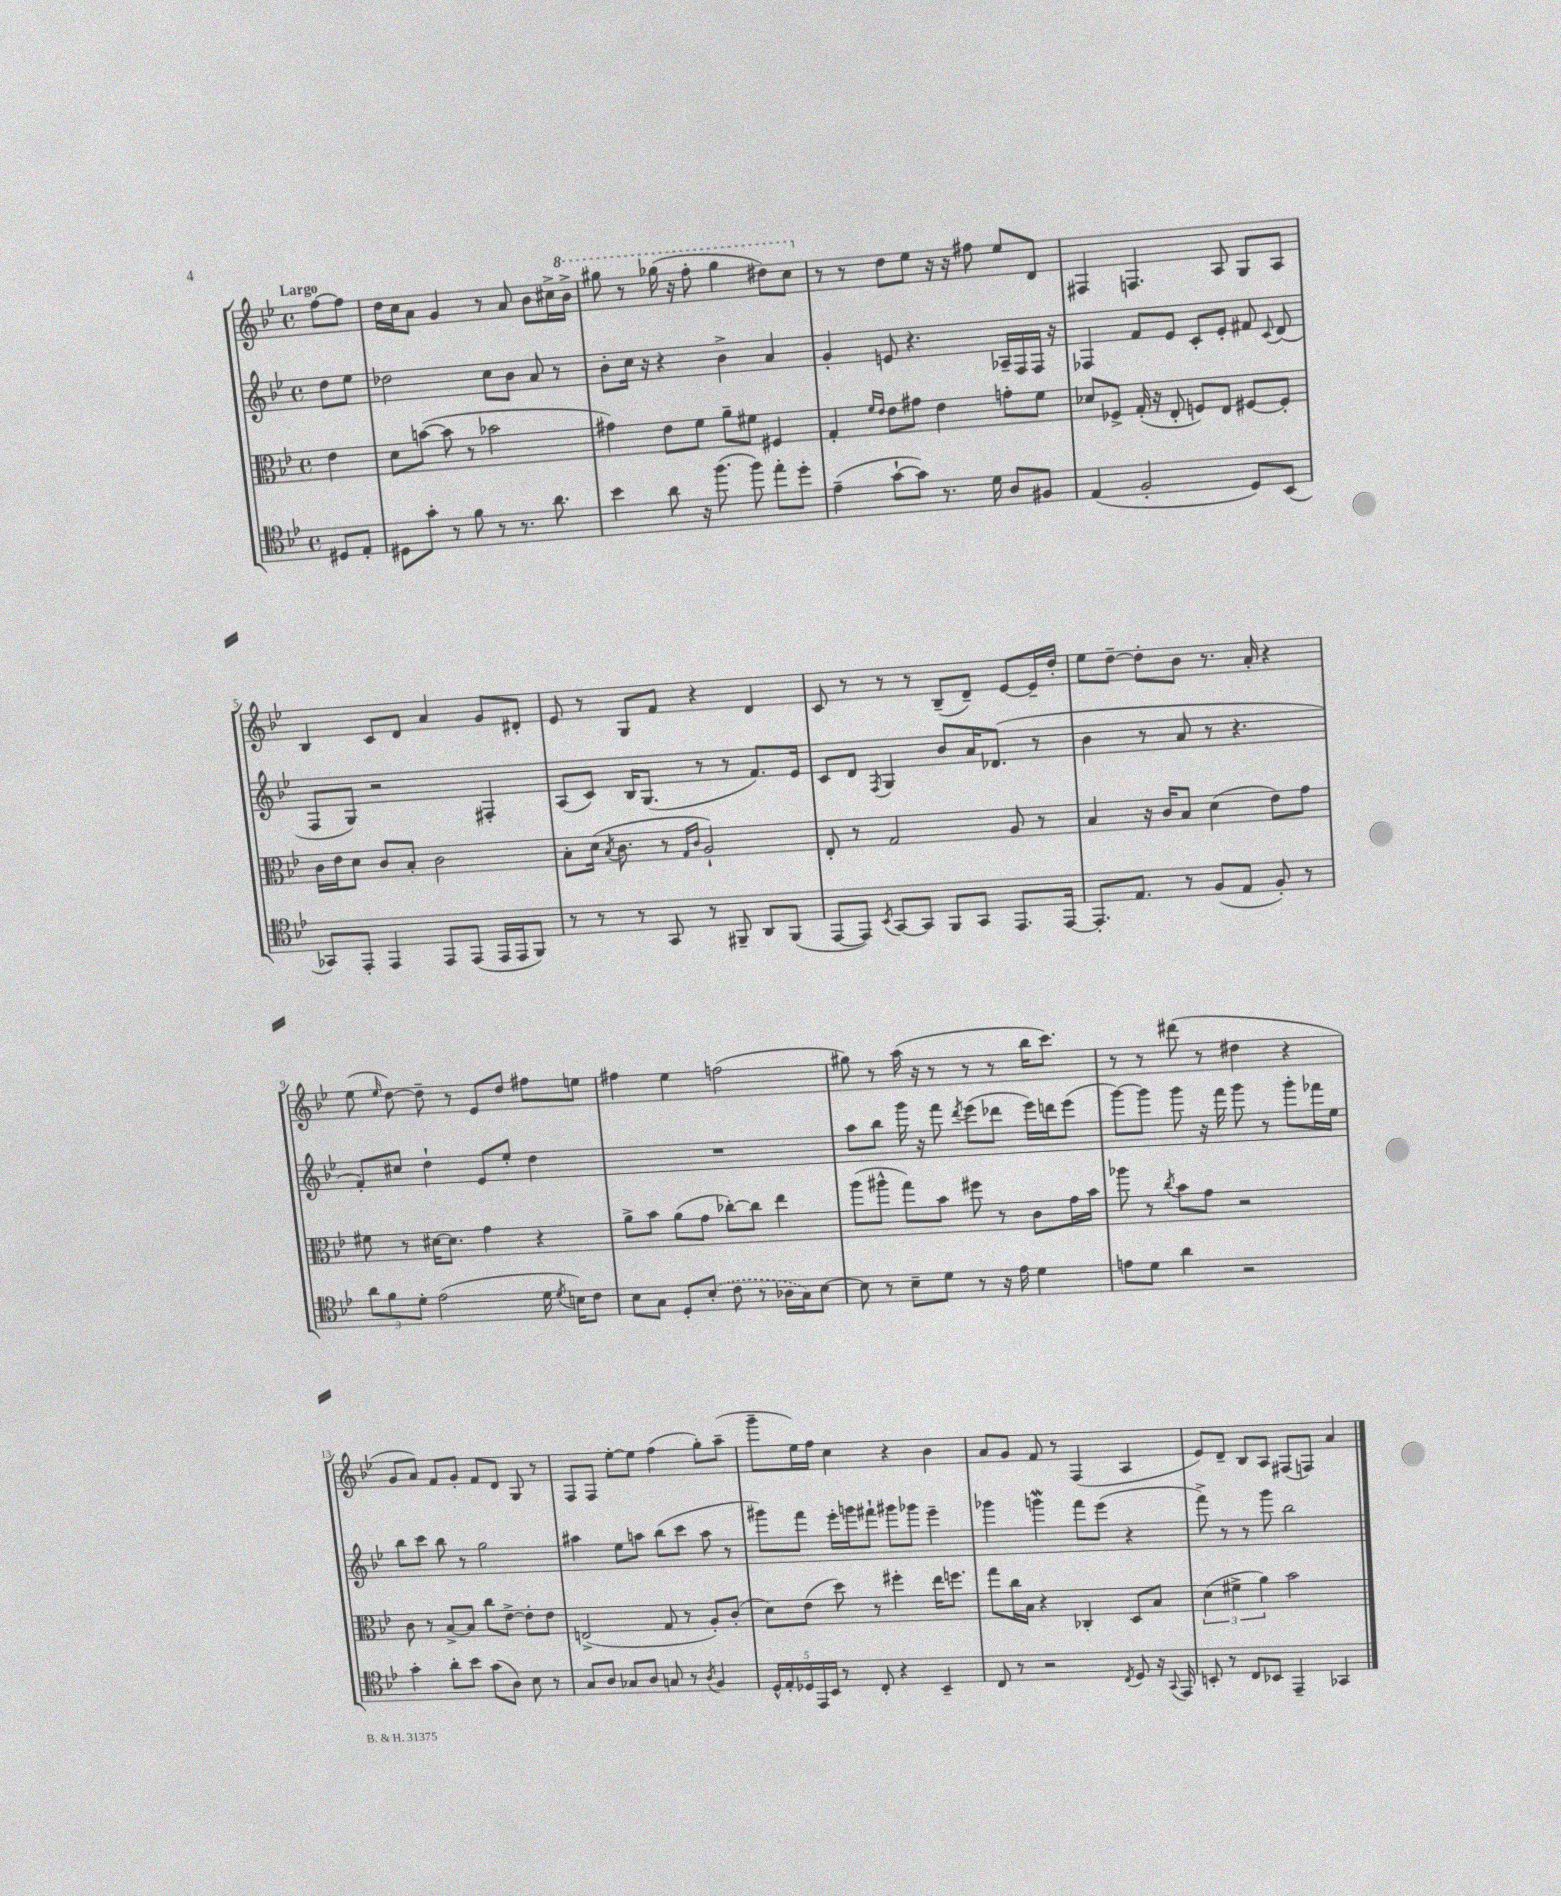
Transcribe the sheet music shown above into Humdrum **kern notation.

**kern	**kern	**kern	**kern
*part4	*part3	*part2	*part1
*staff4	*staff3	*staff2	*staff1
*clefC4	*clefC3	*clefG2	*clefG2
*k[b-e-]	*k[b-e-]	*k[b-e-]	*k[b-e-]
*M4/4	*M4/4	*M4/4	*M4/4
*met(c)	*met(c)	*met(c)	*met(c)
=	=	=	=
!	!	!	!LO:TX:a:B:t=Largo
8D#X/L	4e-\	8dd\L	[8ff\L
8E-'/J	.	8ee-\J	8ff\J]
=1	=1	=1	=1
8D#X\L	8d\L	2dd-X\	16dd\LL
.	.	.	16cc\J
8g'\J	([8bn\J	.	8a\J
8r	8b\]	.	4g/
8f\	8r	.	.
8r	2b-X\	8cc\L	8r
8.r	.	8b-\J	8a/
.	.	8a/	8b-\L
8.a\	.	.	.
.	.	8r	16cc#X^\L
*	*	*	*8va
.	.	.	16bb-^\JJ
=2	=2	=2	=2
4b-\	4g#X\)	8b-'\L	8ggg#X\
.	.	16cc\Jk	8r
.	.	16r	.
8a\	8e-\L	4r	(16ggg-X\
.	.	.	16r
16r	8f\J	.	8fff'\
(8.ff\	.	.	.
.	8a~\L	4b-^\	4ggg-\
8ff\)	8f#X\J	.	.
8ee-'\L	4F#X/	4a/	8ddd#X\L)
8dd'\J	.	.	8ccc\J
=3	=3	=3	=3
*	*	*	*X8va
(4e-~\	4G'/	4g'/	8r
.	.	.	8r
.	16qqf/LL	.	.
.	16qqe-/JJ	.	.
[8g`\L	8e-\L	8en/	8dd\L
8g\J])	8g#X\J	4.r	8ee-\J
8.r	4e-\	.	16r
.	.	.	16r
.	.	.	8ff#X\
16d\	.	.	.
8A/L	8gn'\L	16A-X~/LL	8ee-/L
.	.	16F/	.
8F#X/J	8f\J	16F/JJ	8d/J
.	.	16r	.
=4	=4	=4	=4
(4E-/	8d-X/L	4F-X/	4F#X/
.	8F-X^/J	.	.
2F'/	(16G'/	8f/L	4.Fn/
.	16r	.	.
.	8E-'/	8e-/J	.
.	8Fn/L)	8c'/L	.
.	8E-/J	8e-'/J	8A/
8D/L)	[8F#X/L	8f#X/	8G/L
.	.	8qqc/	.
(8BB-/J	8F#'/J]	(8d/	8A/J
!!LO:LB:g=z
=5	=5	=5	=5
8GG-X/L)	16c\LL	8F/L	4B-/
.	16e-\J	.	.
8EE-'/J	8d\J	8G/J)	.
4EE-/	8c/L	2r	8c/L
.	8B-'/J	.	8d/J
8EE-/L	2c\	.	4a/
(8EE-/J	.	.	.
16EE-/LL	.	4F#X'/	8g/L
16EE-/J	.	.	.
8FF/J)	.	.	8d#X'/J
=6	=6	=6	=6
8r	8B-'\L	(8A/L	8e-/
8r	(16d\Jk	8c/J)	8r
.	8qB-/	.	.
.	8.c\	.	.
8r	.	16B-/KL	8G/L
.	.	(8.G/J	.
8GG/	8r	.	8f/J
.	16qqG/LL	.	.
.	16qqc/JJ	.	.
8r	2A`/)	8r	4r
8FF#X~/	.	8r	.
8AA/L	.	8.f/L)	4d/
(8FF#/J	.	.	.
.	.	16e-/Jk	.
=7	=7	=7	=7
[8EE-/L	8E-'/	8c/L	8c/
8EE-/J])	8r	8d/J	8r
8qBB-/	.	8qF/	.
[8GG/L	2G/	4G/	8r
8GG/J]	.	.	8r
8FF/L	.	8b-/L	(8B-~/L
8GG/J	.	16a/K	8d~/J)
.	.	(8.d-X/J	.
8.EE-/L	8A/	.	[8e-/L
.	8r	8r	16e-~/L]
[16EE-/Jk	.	.	16dd'/JJ
=8	=8	=8	=8
8.EE-'/L]	4B-/	4b-\	8ee-\L
.	.	.	[8dd~\J
8.E-/J	.	.	.
.	16r	8r	8dd'\L]
.	16c/KL	.	.
8r	8B-/J	8a/	8b-\J
(8F/L	(4d\	8r	8.r
8E-/J	.	4.r	.
.	.	.	16a'/
8F'/)	8e-\L)	.	4r
8r	8g\J	.	.
!!LO:LB:g=z
=9	=9	=9	=9
12a\L	8f#X\	8f'/L)	(8ee-\
12f\	.	.	.
.	.	.	16qqee-/
.	8r	8cc#X/J	[8dd\)
12d'\J	.	.	.
(2e-\	[16d#X\KL	4dd`\	8dd~\]
.	8.d#\J]	.	.
.	.	.	8r
.	4g\	8e-/L	8e-/L
.	.	8ee-'/J	8dd/J
16d\	4r	4dd\	8ff#X\L
8qd/	.	.	.
16Bn\KL)	.	.	.
8c\J	.	.	8een\J
=10	=10	=10	=10
8B-\L	8a^\L	1r	4ff#X\
8G\J	8b-\J	.	.
8D'/L	(8a\L	.	4ee-\
(8B-'/J	8g\J	.	.
8c\	[8cc-X'\L)	.	(2ffn\
8r	8cc-\J]	.	.
16A-X\LL	4ee-\	.	.
16G\J)	.	.	.
[8B-\J	.	.	.
=11	=11	=11	=11
8B-\]	(8aa\L	8aa\L	8gg#X\)
8r	8aa#X^^\J	8bb-\J	8r
8B-~\L	8gg\L)	16ggg\	(16aa\
.	.	16r	16r
8d\J	8b-\J	8fff\	8r
.	.	8qddd/	.
8r	8ff#X\	(8eee-\L	8r
16r	8r	8ddd-X\J	8r
16e-\	.	.	.
4d\	8c\L	16eee-\LL)	16bb-\KL
.	.	16dddn\J	8.ccc\J)
.	16g\L	(8eee-\J	.
.	16b-\JJ	.	.
=12	=12	=12	=12
8en\L	8aa-X\	[8ggg\L)	8r
8d\J	8r	8ggg\J]	8r
.	8qcc/	.	.
4a\	8b-\L	8ggg\	(8ddd#X\
.	8g\J	16r	8r
.	.	16fff\	.
2r	2r	8ggg\	4dd#X\
.	.	8r	.
.	.	8ggg'\L	4r
.	.	16fff-X\L	.
.	.	16ee-\JJ	.
!!LO:LB:g=z
=13	=13	=13	=13
4g'\	8c\	8bb-\L	8g/L
.	8r	8ccc\J	8a/J)
8a'\L	[8B-^/L	8bb-\	8f/L
8b-\J	8B-/J]	8r	8g'/J
(8g\L	8cc\L	2gg\	8f/L
8A\J)	[8e-^\J	.	8d/J
8B-\	8e-'\L]	.	8G/
8r	8e-\J	.	8r
=14	=14	=14	=14
8G/L	(2En^/	4aa#X\	8F/L
8A/J	.	.	8F/J
8G-X/L	.	8ee-\L	[8ee-'\L
8A/J	.	8aan\J	8ee-\J]
8Gn/	8G/	(8bb-\L	(4ff\
8r	8r	8ccc\J	.
8qA/	.	.	.
4F/	8A'/L)	8aa\	8gg'\L)
.	(8c'/J	8r	(8aa~\J
=15	=15	=15	=15
20D^^/LL	8d\L)	8ggg#X\L)	8ggg~\L
20E-'/	.	.	.
20D-X/	.	.	.
.	(8e-\J	8fff\J	16ee-\L)
20EE-/	.	.	.
.	.	.	16ff\JJ
20BB-/JJ	.	.	.
8r	8dd\)	16eee-'\LL	4cc\
.	.	16gggn\J	.
8C'/	8r	8fff#X`\J	.
4r	4ff#X'\	8ggg#X\L	4r
.	.	8ggg-X\J	.
4BB-~/	16ee-\KL	4eee-~\	4b-\
.	8.ffn\J	.	.
=16	=16	=16	=16
8C/	8gg\L	4ggg-X\	8a/L
8r	16cc\L	.	8g/J
.	16B-\JJ	.	.
2r	4r	4gggnW\	8f/
.	.	.	8r
.	4C-X'/	8fff\L	(4F/
.	.	(8eee-\J	.
8qC/	.	.	.
8D/	8D/L	4r	4A/
16r	8B-/J	.	.
8qqGG/	.	.	.
16EE-/	.	.	.
=17	=17	=17	=17
8BBn'/	(6d\	8fff^\)	8e-/L)
8r	.	8r	8d~/J
.	6f#X^\	.	.
8C/L	.	8r	8B-/L
.	6a\)	.	.
8BB-X/J	.	8ggg\	8A/J
4EE-~/	2b-\	2bb-\	(8F#X/L
.	.	.	8Fn/J)
4GG-X/	.	.	4a/
==	==	==	==
*-	*-	*-	*-
